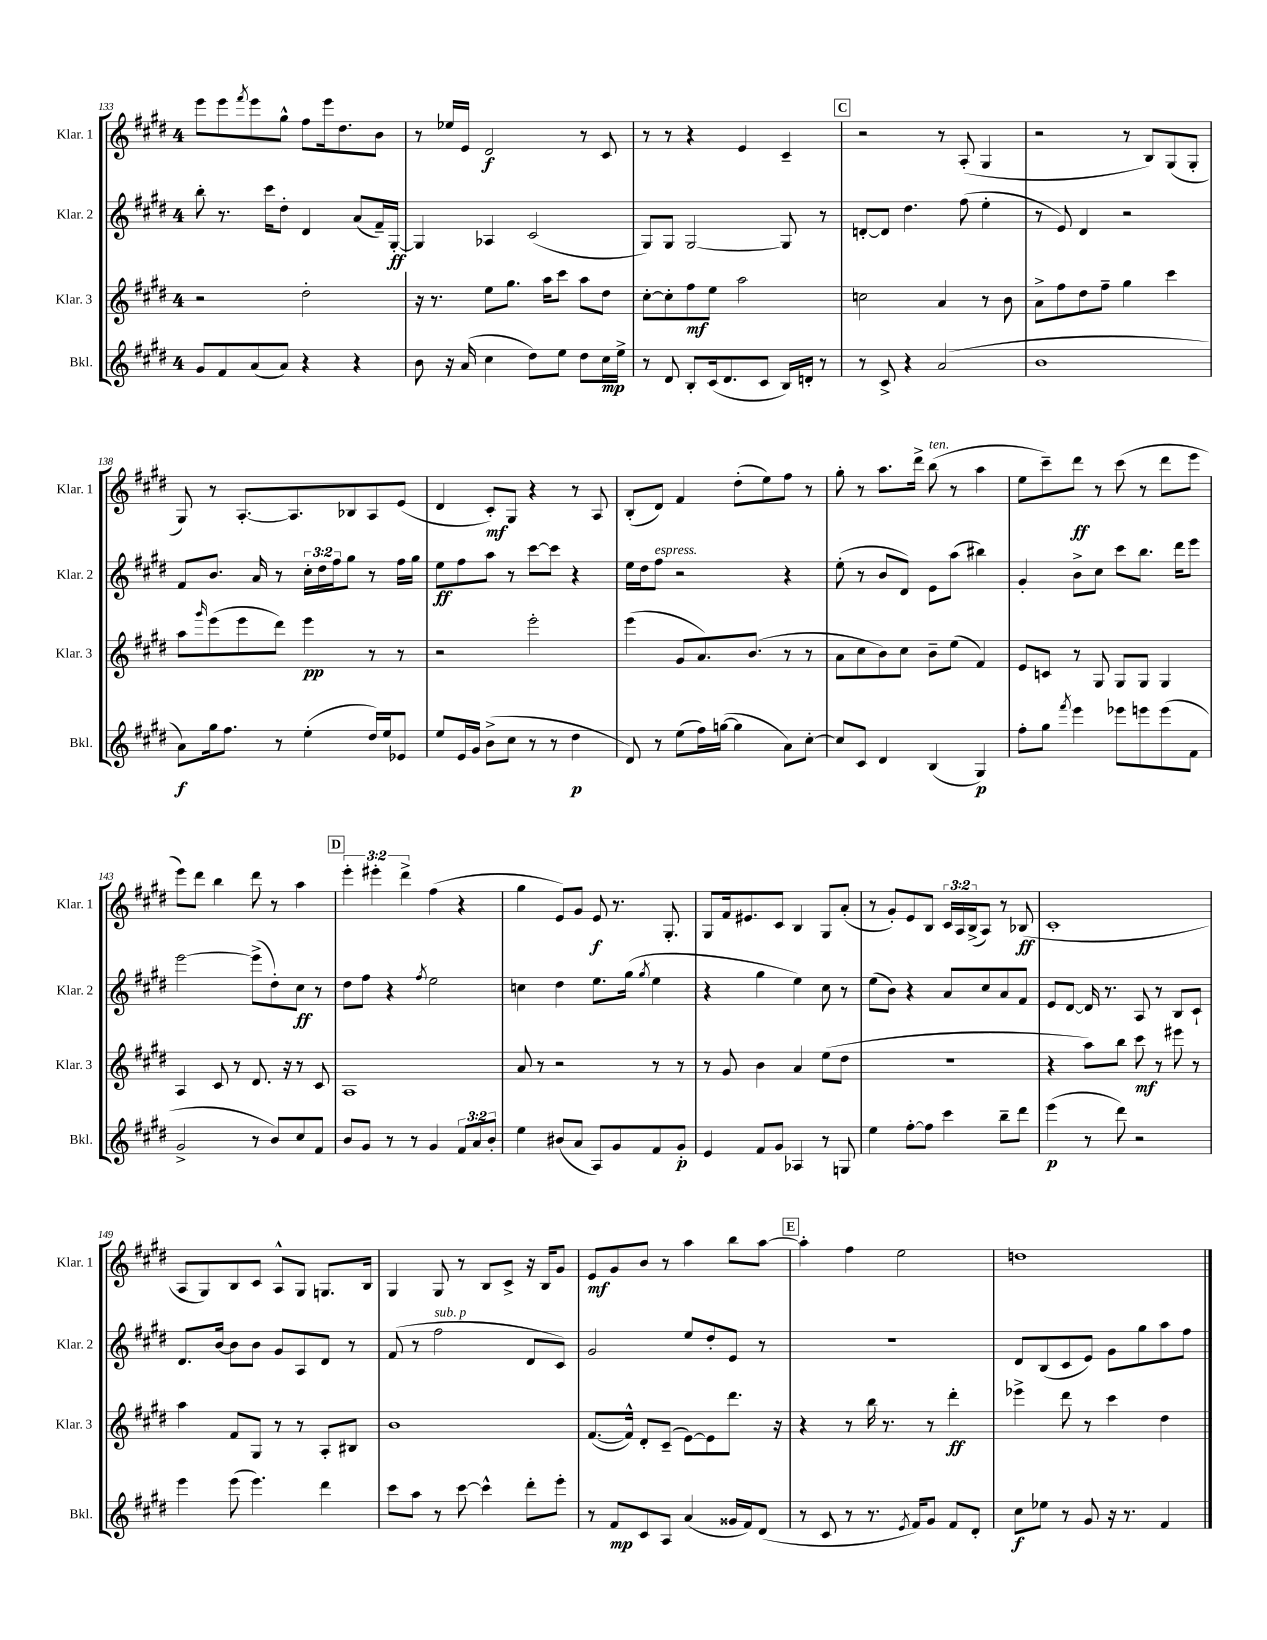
<<
\new StaffGroup <<
\new Staff = "s0" \with { instrumentName = "Klar. 1" shortInstrumentName = "Klar. 1" } {
    \clef treble \key e \major \once \override Staff.TimeSignature.style = #'single-digit \time 4/4 \override Staff.TupletNumber.text = #tuplet-number::calc-fraction-text
    e'''8 e'''8 \acciaccatura { fis'''8 } e'''8 gis''8-^ fis''8 e'''16 dis''8. b'8 |
    r8 ees''16 e'16 dis'2\f r8 cis'8 |
    r8 r8 r4 e'4 cis'4-- |
    \mark \markup { \box "C" } r2 r8 a8-.( gis4 |
    r2 r8 b8) gis8( gis8-. |
    gis8) r8 a8.~-. a8. bes8 a8 e'8( |
    dis'4 cis'8-.\mf) gis8 r4 r8 a8 |
    b8-.( dis'8) fis'4 dis''8-.( e''8) fis''8 r8 |
    gis''8-. r8 a''8. dis'''16-> b''8^\markup { \italic "ten." }( r8 a''4 |
    e''8 cis'''8--) dis'''8\ff r8 cis'''8( r8 dis'''8 e'''8 |
    e'''8) dis'''8 b''4 dis'''8 r8 a''4 |
    \mark \markup { \box "D" } \tuplet 3/2 { e'''4-. eis'''4-. dis'''4-> } fis''4( r4 |
    gis''4 e'8) gis'8 e'8\f r8. gis8.-. |
    gis8 fis'16 eis'8. cis'8 b4 gis8 a'8-.( |
    r8 gis'8-.) e'8 b8 \tuplet 3/2 { cis'16 a16 b16->( } a8) r8 bes8\ff( |
    cis'1-. |
    a8 gis8) b8 cis'8 a8-^ gis8 g8. b16 |
    gis4 gis8 r8 b8 cis'8-> r16 b16 gis'8 |
    e'8\mf gis'8 b'8 r8 a''4 b''8 a''8~ |
    \mark \markup { \box "E" } a''4-. fis''4 e''2 |
    d''1 \bar "|." |
}
\new Staff = "s1" \with { instrumentName = "Klar. 2" shortInstrumentName = "Klar. 2" } {
    \clef treble \key e \major \once \override Staff.TimeSignature.style = #'single-digit \time 4/4 \override Staff.TupletNumber.text = #tuplet-number::calc-fraction-text
    b''8-. r8. cis'''16 dis''8-. dis'4 a'8( fis'16--) gis16~-.\ff |
    gis4 aes4 cis'2( |
    gis8) gis8 gis2~ gis8 r8 |
    \mark \markup { \box "C" } d'8~-. d'8 dis''4. fis''8( e''4-. |
    r8 e'8) dis'4 r2 |
    fis'8 b'8. a'16 r8 \tuplet 3/2 { cis''16-. dis''16 fis''16 } gis''8 r8 fis''16 gis''16 |
    e''8\ff fis''8 a''8 r8 cis'''8~ cis'''8 r4 |
    e''16 dis''16 fis''8^\markup { \italic "espress." } r2 r4 |
    e''8-.( r8 b'8 dis'8) e'8 a''8( bis''4) |
    gis'4-. b'8-> cis''8 cis'''8 b''8. dis'''16 e'''8 |
    e'''2~ e'''8->( dis''8-.) cis''8\ff r8 |
    \mark \markup { \box "D" } dis''8 fis''8 r4 \acciaccatura { fis''8 } e''2 |
    c''4 dis''4 e''8. gis''16( \acciaccatura { gis''8 } e''4 |
    r4 gis''4 e''4) cis''8 r8 |
    e''8( b'8) r4 a'8 cis''8 a'8 fis'8 |
    e'8 dis'8~ dis'16 r8. a8 r8 b8 cis'8-! |
    dis'8. b'16~ b'8 b'8 gis'8 a8 dis'8 r8 |
    fis'8( r8 fis''2^\markup { \italic "sub. p" } dis'8 cis'8) |
    gis'2 e''8 dis''8-. e'8 r8 |
    \mark \markup { \box "E" } R1 |
    dis'8 b8( cis'8 e'8) gis'8 gis''8 a''8 fis''8 \bar "|." |
}
\new Staff = "s2" \with { instrumentName = "Klar. 3" shortInstrumentName = "Klar. 3" } {
    \clef treble \key e \major \once \override Staff.TimeSignature.style = #'single-digit \time 4/4
    r2 dis''2-. |
    r16 r8. e''8 gis''8. a''16 cis'''8 a''8 dis''8 |
    cis''8~-. cis''8-. fis''8\mf e''8 a''2 |
    \mark \markup { \box "C" } c''2 a'4 r8 b'8 |
    a'8-> fis''8 dis''8 fis''8-- gis''4 cis'''4 |
    a''8 \grace { gis'''16 } e'''8( e'''8 dis'''8) e'''4\pp r8 r8 |
    r2 e'''2-. |
    e'''4( gis'8 a'8.) b'8.( r8 r8 |
    a'8 cis''8 b'8) cis''8 b'8-- e''8( fis'4) |
    e'8 c'8 r8 gis8 gis8 gis8 gis4 |
    a4 cis'8 r8 dis'8. r16 r8 cis'8 |
    \mark \markup { \box "D" } a1 |
    a'8 r8 r2 r8 r8 |
    r8 gis'8 b'4 a'4 e''8( dis''8 |
    R1 |
    r4 a''8) b''8 cis'''8\mf r8 eis'''8 r8 |
    a''4 fis'8 gis8 r8 r8 a8-. bis8 |
    b'1 |
    fis'8.~( fis'16-^) dis'8-. cis'8--( e'8~) e'8 dis'''8. r16 |
    \mark \markup { \box "E" } r4 r8 b''16 r8. r8 dis'''4-.\ff |
    ees'''4-> dis'''8 r8 cis'''4 dis''4 \bar "|." |
}
\new Staff = "s3" \with { instrumentName = "Bkl." shortInstrumentName = "Bkl." } {
    \clef treble \key e \major \once \override Staff.TimeSignature.style = #'single-digit \time 4/4 \override Staff.TupletNumber.text = #tuplet-number::calc-fraction-text
    gis'8 fis'8 a'8( a'8) r4 r4 |
    b'8 r16 a'16( cis''4 dis''8) e''8 dis''8 cis''16\mp e''16-> |
    r8 dis'8 b8-. cis'16( dis'8. cis'8 b16) d'16-. r8 |
    \mark \markup { \box "C" } r8 cis'8-> r4 a'2( |
    b'1 |
    a'8\f) gis''16 fis''8. r8 e''4-.( dis''16) e''16 ees'8 |
    e''8 e'16 gis'16 b'8->( cis''8 r8 r8 dis''4\p |
    dis'8) r8 e''8( fis''16) g''16~( g''4 a'8) cis''8~-. |
    cis''8 cis'8 dis'4 b4( gis4\p) |
    fis''8-. gis''8 \acciaccatura { fis'''8 } e'''4 ees'''8 e'''8 e'''8( fis'8 |
    gis'2-> r8 b'8) cis''8 fis'8 |
    \mark \markup { \box "D" } b'8 gis'8 r8 r8 gis'4 \tuplet 3/2 { fis'8 a'8 b'8-. } |
    e''4 bis'8( a'8 a8) gis'8 fis'8 gis'8-.\p |
    e'4 fis'8 gis'8 aes4 r8 g8 |
    e''4 fis''8~-. fis''8 cis'''4 b''8-- dis'''8 |
    e'''4\p( r8 dis'''8) r2 |
    e'''4 e'''8( e'''4.) dis'''4 |
    cis'''8 a''8 r8 cis'''8~ cis'''4-^ dis'''8-. e'''8-. |
    r8 fis'8\mp cis'8 a8 a'4( gisis'16 fis'16) dis'8( |
    \mark \markup { \box "E" } r8 cis'8 r8 r8. \acciaccatura { e'8 } fis'16) gis'8 fis'8 dis'8-. |
    cis''8\f ees''8 r8 gis'8 r16 r8. fis'4 \bar "|." |
}
>>
>>
\layout { \context { \Score currentBarNumber = #133 } }
